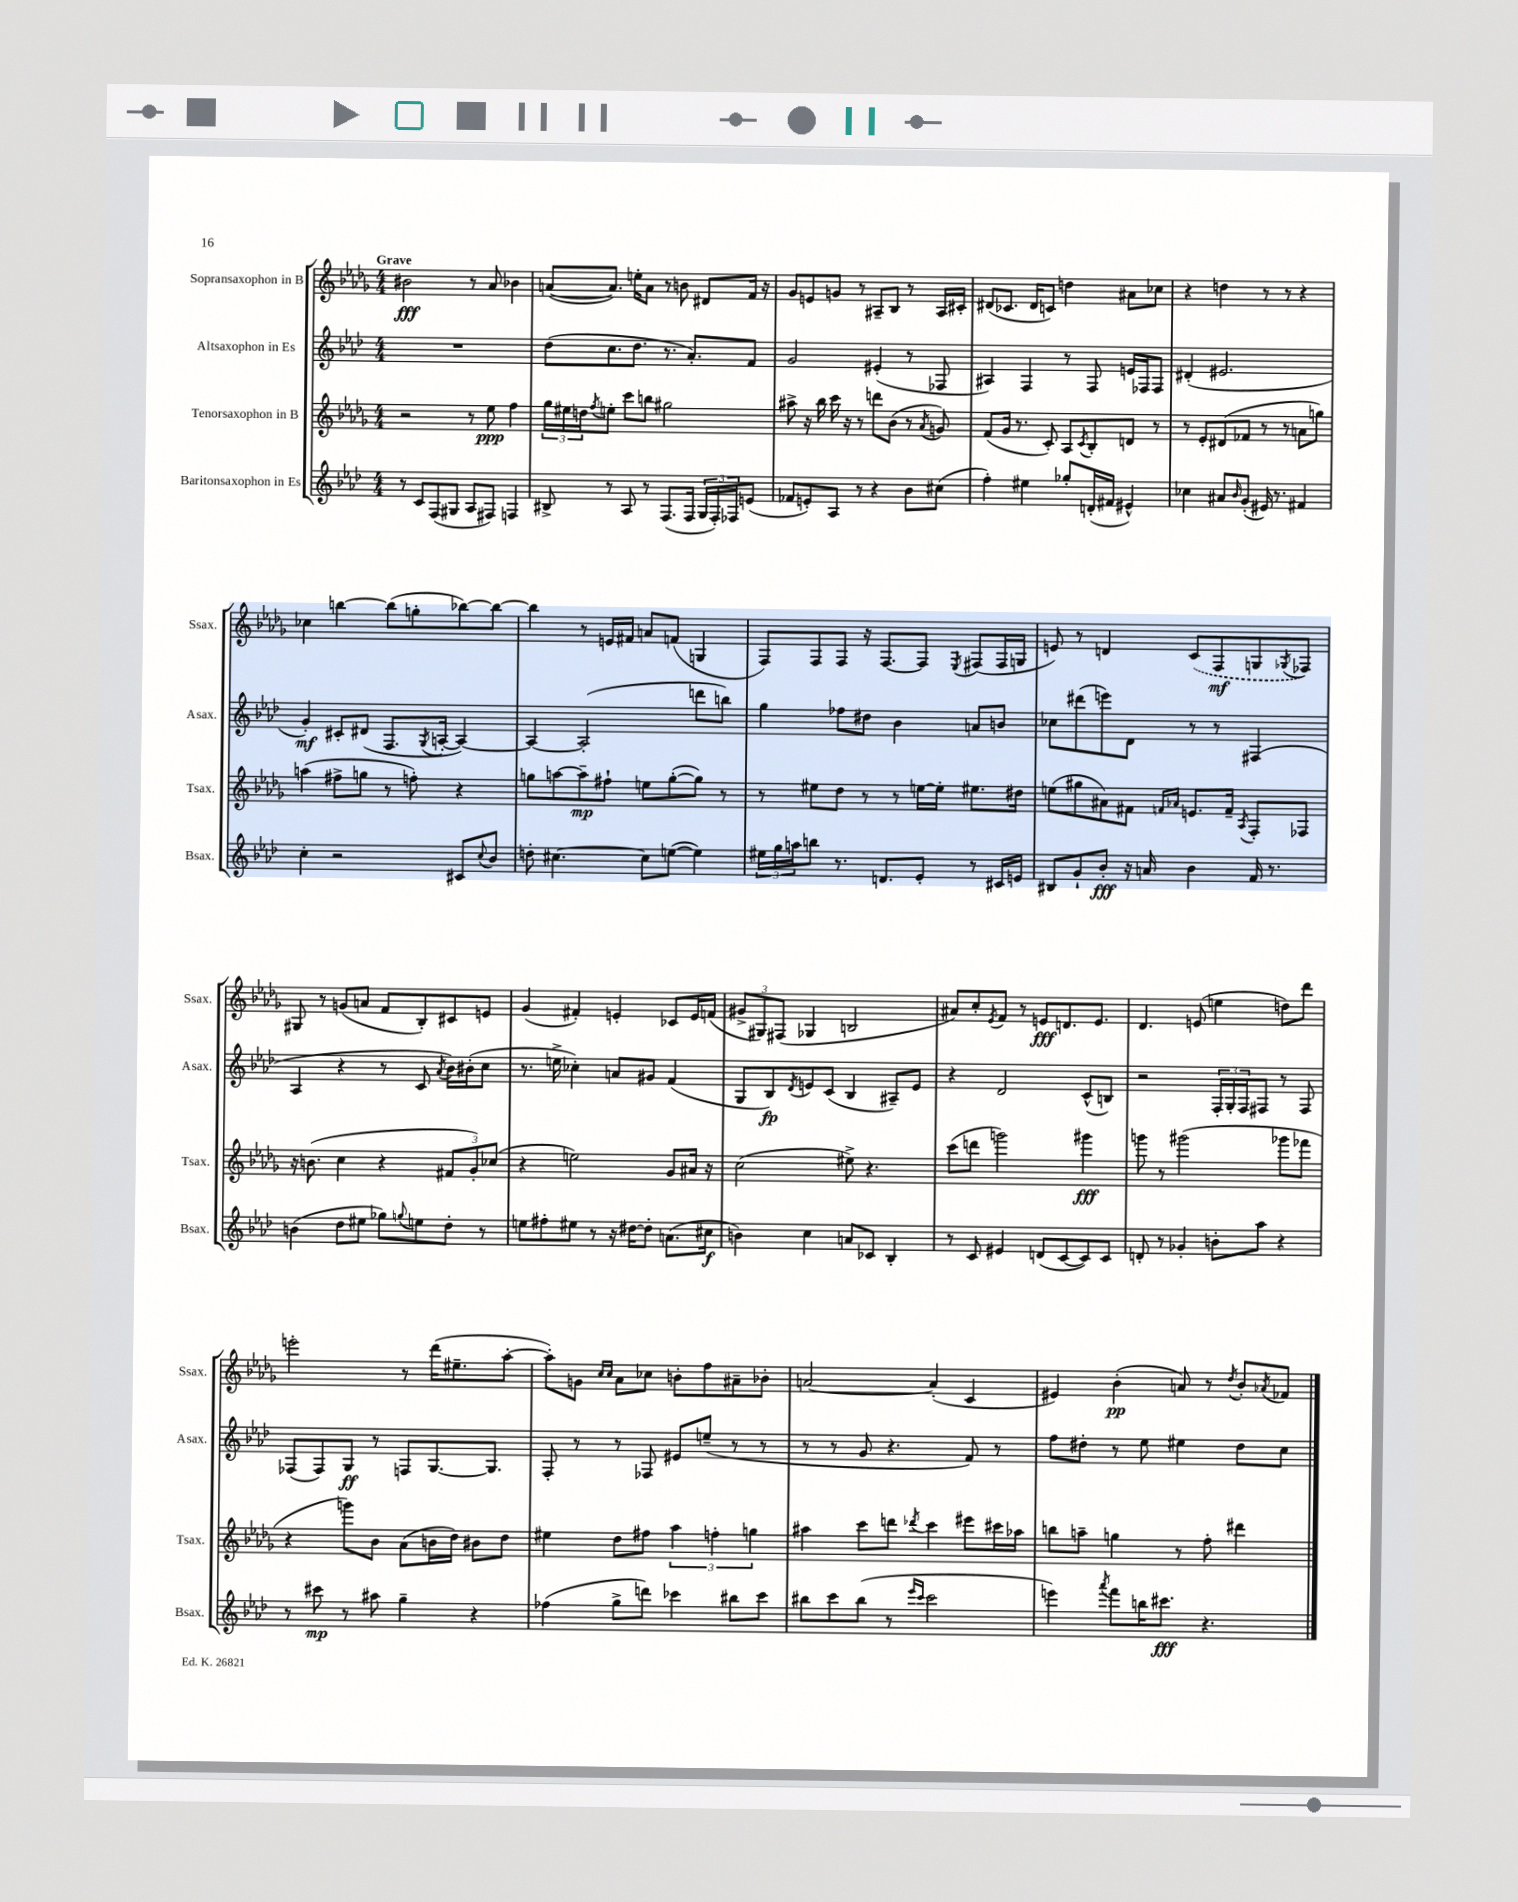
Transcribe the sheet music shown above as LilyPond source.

<<
\new StaffGroup <<
\new Staff = "s0" \with { instrumentName = "Sopransaxophon in B" shortInstrumentName = "Ssax." } {
    \clef treble \key des \major \numericTimeSignature \time 4/4 \tempo "Grave"
    bis'2\fff r8 aes'8 bes'4 |
    a'8~( a'8.) e''16-. a'8 r8 b'8 dis'8 f'16 r16 |
    ges'8 e'8 g'8 r8 ais8-- bes8 r8 ais16 cis'16-. |
    dis'8( ces'8. dis'16 c'8) d''4 ais'8 ces''8 |
    r4 d''4 r8 r8 r4 |
    ces''4 b''4~ b''8( g''8-. bes''8~) bes''8~ |
    bes''4 r8 e'16 fis'16 a'8 f'8( g4 |
    f8) f8 f8 r16 f8.~ f8 \acciaccatura { ees8 } fis8( fis16 g16 |
    e'8) r8 d'4 \once \slurDashed c'8( f8\mf g8 \acciaccatura { ges8 } fes8) |
    gis8 r8 g'8( a'8 f'8 bes8-.) cis'8 e'8 |
    ges'4( fis'4-.) e'4-. ces'8 e'16 f'16( |
    \tuplet 3/2 { gis'8-> gis8) fis8( } ges4 b2 |
    ais'8) c''8-. \acciaccatura { ees'8 } f'8 r8 e'8\fff d'8. e'8. |
    des'4. e'8( e''4 d''8) des'''8 |
    e'''2-. r8 des'''16( eis''8.-- aes''8~-. |
    aes''8-.) g'8 \grace { c''16 c''16 } aes'8 ces''8 b'8-. f''8 ais'8-- bes'8-. |
    a'2~ a'4-.( c'4 |
    eis'4) bes'4-.\pp( a'8) r8 \acciaccatura { des''8 } bes'8-. \acciaccatura { aes'8 } fes'8 \bar "|." |
}
\new Staff = "s1" \with { instrumentName = "Altsaxophon in Es" shortInstrumentName = "Asax." } {
    \clef treble \key aes \major \numericTimeSignature \time 4/4
    R1 |
    des''8( c''8. des''8. r8. aes'8.-.) f'8 |
    g'2 eis'4-.( r8 fes8 |
    ais4) f4 r8 f8 e'16 fes16 fes8 |
    dis'4-.( eis'2. |
    g'4-.\mf) cis'8-. dis'8( f8. \acciaccatura { g8 } a16~-. a4~) |
    a4~ a2-.( d'''8 b''8) |
    g''4 fes''8 dis''8 bes'4 a'8 b'8 |
    ces''8 dis'''8( e'''8) des'8 r8 r8 fis4( |
    aes4 r4 r8 c'8 \acciaccatura { aes'8 } bes'16) bis'16-.( c''8 |
    r8. e''16-> ces''4-.) a'8 gis'8 f'4( |
    g8 bes8\fp) \acciaccatura { des'8 } e'8 c'8( bes4 ais8--) e'8 |
    r4 des'2 c'8-^( b8) |
    r2 \tuplet 3/2 { f16-. g16-. f16 } fis8 r8 fis8 |
    fes8( fes8) g8\ff r8 f8 g8.~ g8. |
    f8-. r8 r8 fes8 eis'8 e''8--( r8 r8 |
    r8 r8 g'8 r4. f'8) r8 |
    f''8 dis''8-. r8 ees''8 eis''4 dis''8 c''8 \bar "|." |
}
\new Staff = "s2" \with { instrumentName = "Tenorsaxophon in B" shortInstrumentName = "Tsax." } {
    \clef treble \key des \major \numericTimeSignature \time 4/4
    r2 r8 ees''8\ppp f''4 |
    \tuplet 3/2 { ges''16 eis''16 d''16 } \acciaccatura { f''8 } e''8-. c'''8 b''8 gis''2 |
    ais''8-> r16 bes''16 c'''16 r16 r8 d'''8 bes'8( r8 \acciaccatura { aes'8 } g'8) |
    f'8( ges'16 r8. c'8-.) aes8 \acciaccatura { c'8 } bes8-. d'8 r8 |
    r8 ees'8-. dis'8( fes'8 r8 r8 a'8 g''8) |
    a''4( fis''8-> g''8 r8 f''8-.) r4 |
    g''8 a''8~ a''8--\mp fis''8-! e''8 g''8~-.( g''8) r8 |
    r8 eis''8 des''8 r8 r8 e''16~ e''16-. eis''8. dis''16 |
    e''8( gis''8 ais'8) fis'8 \grace { f'16 aes'16 } e'8. f'16-- \acciaccatura { aes8 } f8-. fes8 |
    r16 b'8.( c''4 r4 \tuplet 3/2 { fis'8 ges'8-.) ces''8( } |
    r4 e''2) ges'8 ais'16 r16 |
    c''2( eis''8->) r4. |
    c'''8( d'''8 g'''2) gis'''4\fff |
    g'''8 r8 gis'''2( ges'''8 fes'''8 |
    r4 g'''8) bes'8 aes'8( b'16 des''16) bis'8 des''8 |
    eis''4 des''8 fis''8 \tuplet 3/2 { aes''4 f''4-. g''4 } |
    ais''4 c'''8 d'''8 \acciaccatura { des'''8 } c'''4 eis'''8 cis'''16 aes''16 |
    b''8 a''8-- g''4 r8 f''8-. dis'''4 \bar "|." |
}
\new Staff = "s3" \with { instrumentName = "Baritonsaxophon in Es" shortInstrumentName = "Bsax." } {
    \clef treble \key aes \major \numericTimeSignature \time 4/4
    r8 c'8 f8( gis8 aes8 fis8) f4 |
    bis8-> r8 aes8 r8 f8.( f16 \tuplet 3/2 { g16 f16-.) fes16 } e'8( |
    fes'8 e'8-.) aes8 r8 r4 bes'8 cis''8( |
    f''4-.) eis''4 ges''8-. d'16-.( fis'16 eis'4-^) |
    ces''4 ais'8 \grace { bes'16 } g'8-.( eis'16) r8. fis'4 |
    c''4-. r2 cis'8 \appoggiatura { c''8 } bes'8 |
    d''8-. cis''4.~ cis''8 e''8~( e''4) |
    \tuplet 3/2 { eis''16 g''16 a''16 } b''8 r8. d'8. ees'8-. r8 cis'16 e'16 |
    bis8 g'8-! bes'8-.\fff r16 a'16 bes'4 f'16 r8. |
    b'4( des''8 eis''8 ges''8) \appoggiatura { g''8 } e''8 des''8-. r8 |
    e''8 fis''8-. eis''8 r8 r16 dis''16~ dis''8-. a'8.( cis''16\f |
    b'4) c''4 a'8 ces'8 bes4-. |
    r8 c'8 eis'4 d'8( c'8~ c'8) c'8 |
    d'8-. r8 ges'4-. b'8-. aes''8 r4 |
    r8 cis'''8\mp r8 ais''8 g''4-- r4 |
    fes''4( g''8-> d'''8) ces'''4 bis''8 ces'''8 |
    bis''8 c'''8 bis''8( r8 \grace { ees'''16 c'''16 } c'''2 |
    e'''4) \acciaccatura { aes'''8 } f'''8 b''16 cis'''8.\fff r4. \bar "|." |
}
>>
>>
\layout { \context { \Score \remove "Bar_number_engraver" } }
